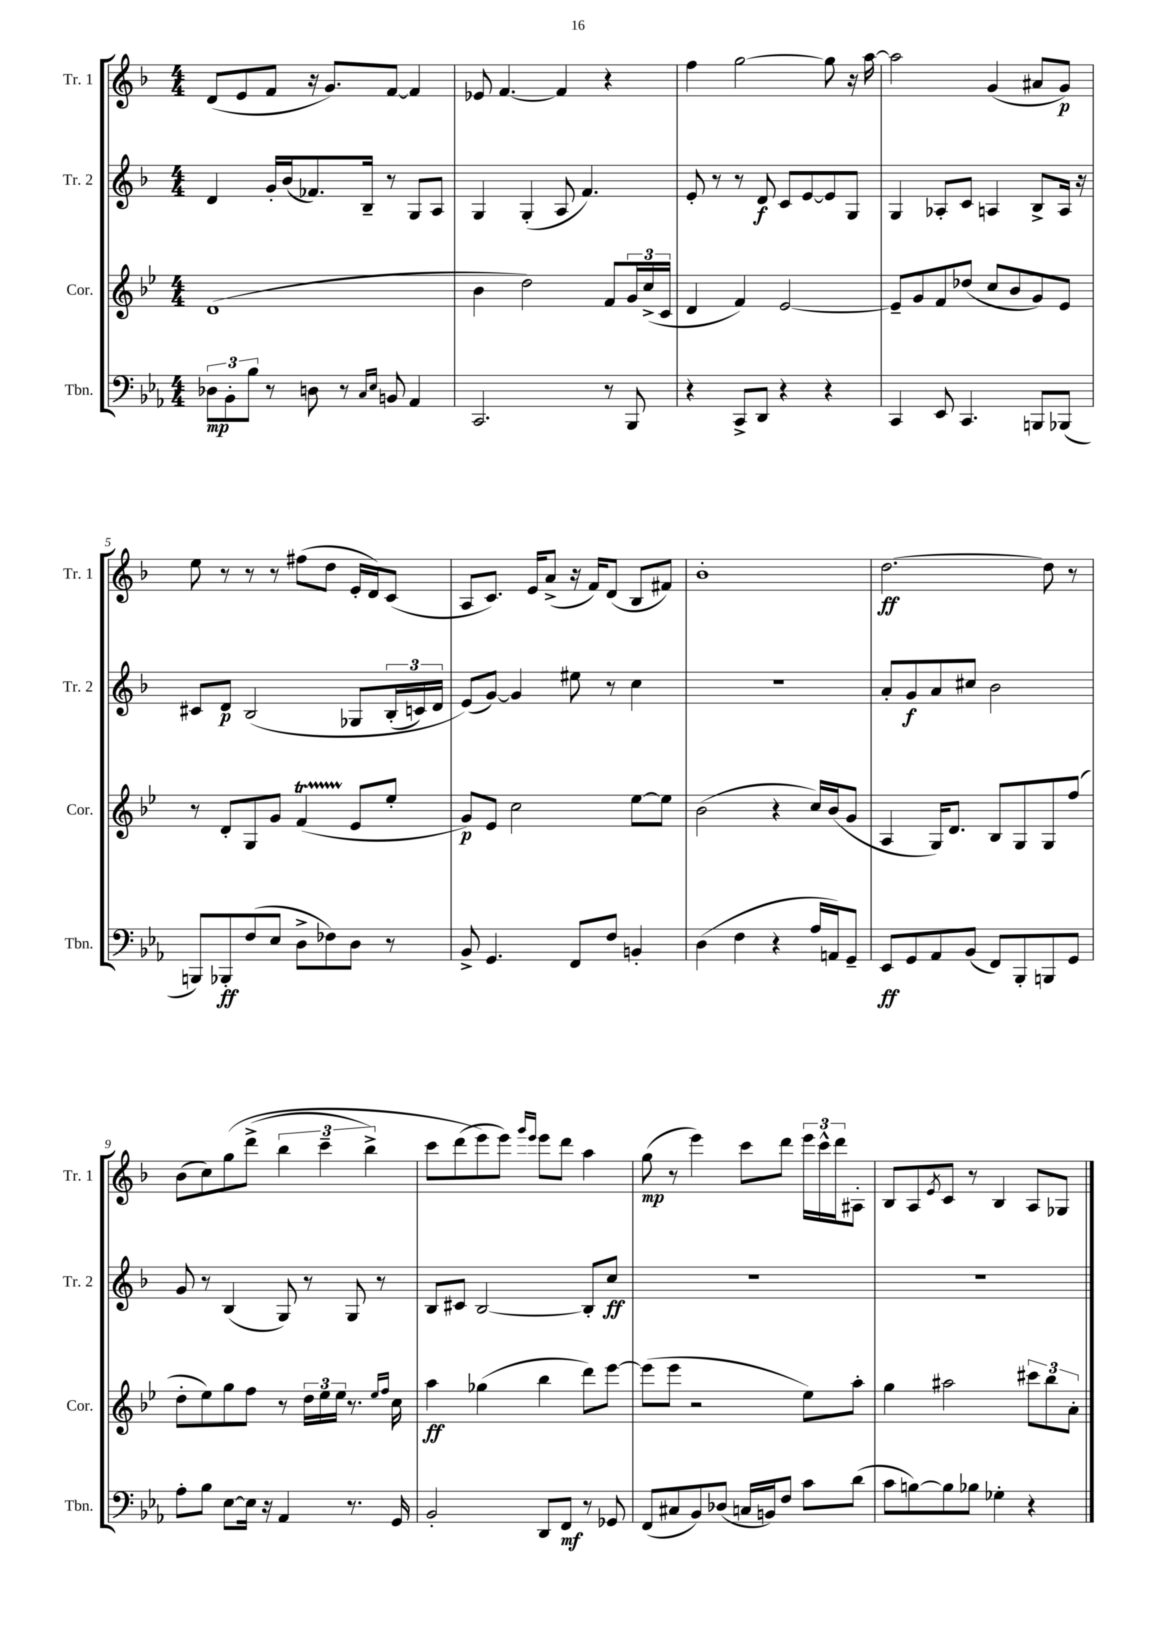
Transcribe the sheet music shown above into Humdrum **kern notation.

**kern	**kern	**kern	**kern
*staff4	*staff3	*staff2	*staff1
*clefF4	*clefG2	*clefG2	*clefG2
*k[b-e-a-]	*k[b-e-]	*k[b-]	*k[b-]
*M4/4	*M4/4	*M4/4	*M4/4
12D-	(1d	4d	(8d
12BB-'	.	.	.
.	.	.	8e
12B-	.	.	.
8r	.	16g'	8f
.	.	(16b-	.
8D	.	8.f-)	16r
.	.	.	8.g)
8r	.	.	.
.	.	16B-~	.
16qqC	.	.	.
16qqE-	.	.	.
8BB	.	8r	[8f
4AA-	.	8G	4f]
.	.	8A	.
=	=	=	=
2.CC	4b-	4G	8e-
.	.	.	[4.f
.	2dd)	(4G'	.
.	.	8A	4f]
.	.	4.f)	.
8r	8f	.	4r
8BBB-	24g	.	.
.	(24cc^	.	.
.	24c	.	.
=	=	=	=
4r	4d	8e'	4ff
.	.	8r	.
8CC^	4f)	8r	[2gg
8DD	.	8d	.
4r	[2e-	8c	.
.	.	[8e	.
4r	.	8e]	8gg]
.	.	8G	16r
.	.	.	[16aa
=	=	=	=
4CC	8e-~]	4G	2aa]
.	8g	.	.
8EE-	8f	8A-'	.
4.CC	(8dd-	8c	.
.	8cc	4A	(4g
.	8b-	.	.
8BBB	8g)	8B-^	8a#
(8BBB-	8e-	16A	8g)
.	.	16r	.
=	=	=	=
8BBB)	8r	8c#	8ee
8BBB-'	8d'	8d	8r
(8F	8G	&(2B-	8r
8E-	8g	.	8r
8D^	(4f	.	(8ff#
8F-)	.	.	8dd
8D	8e-	8G-	16e'
.	.	.	16d)
8r	8ee-'	(24B-'	(8c
.	.	24c)	.
.	.	24d	.
=	=	=	=
8BB-^	8g)	(8e&)	8A
4.GG	8e-	[8g)	8.c)
.	2cc	4g]	.
.	.	.	16e
.	.	.	(8a^
8FF	.	8ee#	16r
.	.	.	16f)
8F	.	8r	(8d
4BB'	[8ee-	4cc	8B-
.	8ee-]	.	8f#)
=	=	=	=
(4D	(2b-	1r	1b-'
4F	.	.	.
4r	4r	.	.
16A-	16cc)	.	.
16AA)	(16b-	.	.
8GG~	8g	.	.
=	=	=	=
8EE-	4A	8a'	[2.dd
8GG	.	8g	.
8AA-	16G)	8a	.
.	8.d	.	.
(8BB-	.	8cc#	.
8FF)	8B-	2b-	.
8BBB-'	8G	.	.
8BBB	8G	.	8dd]
8GG	(8ff	.	8r
=	=	=	=
8A-'	8dd'	8g	(8b-
8B-	8ee-)	8r	8cc)
[8E-	8gg	(4B-	&(8gg
16E-]	8ff	.	(8ddd^
16r	.	.	.
4AA-	8r	8G)	6bb-
.	24dd	8r	.
.	24ee-	.	6ccc~
.	24ee-	.	.
8.r	8.r	8G	.
.	.	.	6bb-^)
.	.	8r	.
.	16qqee-	.	.
.	16qqff	.	.
16GG	16cc	.	.
=	=	=	=
2BB-'	4aa	8B-	8ccc
.	.	8c#	(8ddd
.	(4gg-	[2B-	8eee&)
.	.	.	8eee)
.	.	.	16qqggg
.	.	.	16qqeee
8DD	4bb-	.	8eee
8FF	.	.	8ddd
8r	8ddd)	8B-']	4aa
8GG-	[8eee-	8cc	.
=	=	=	=
(8FF	(8eee-]	1r	(8gg
8C#	8eee-	.	8r
8BB-)	2r	.	4eee)
(8D-	.	.	.
16C	.	.	8ccc
16BB)	.	.	.
8F	.	.	8ddd
8c	8ee-)	.	24eee
.	.	.	24ccc^^
.	.	.	24ddd
(8d	8aa'	.	8A#'
=	=	=	=
8c	4gg	1r	8B-
[8B)	.	.	8A
.	.	.	8qe
8B]	2aa#	.	8c
8B-	.	.	8r
4G-'	.	.	4B-
4r	12ccc#	.	8A
.	12bb-	.	.
.	.	.	8G-
.	12a'	.	.
==	==	==	==
*-	*-	*-	*-
